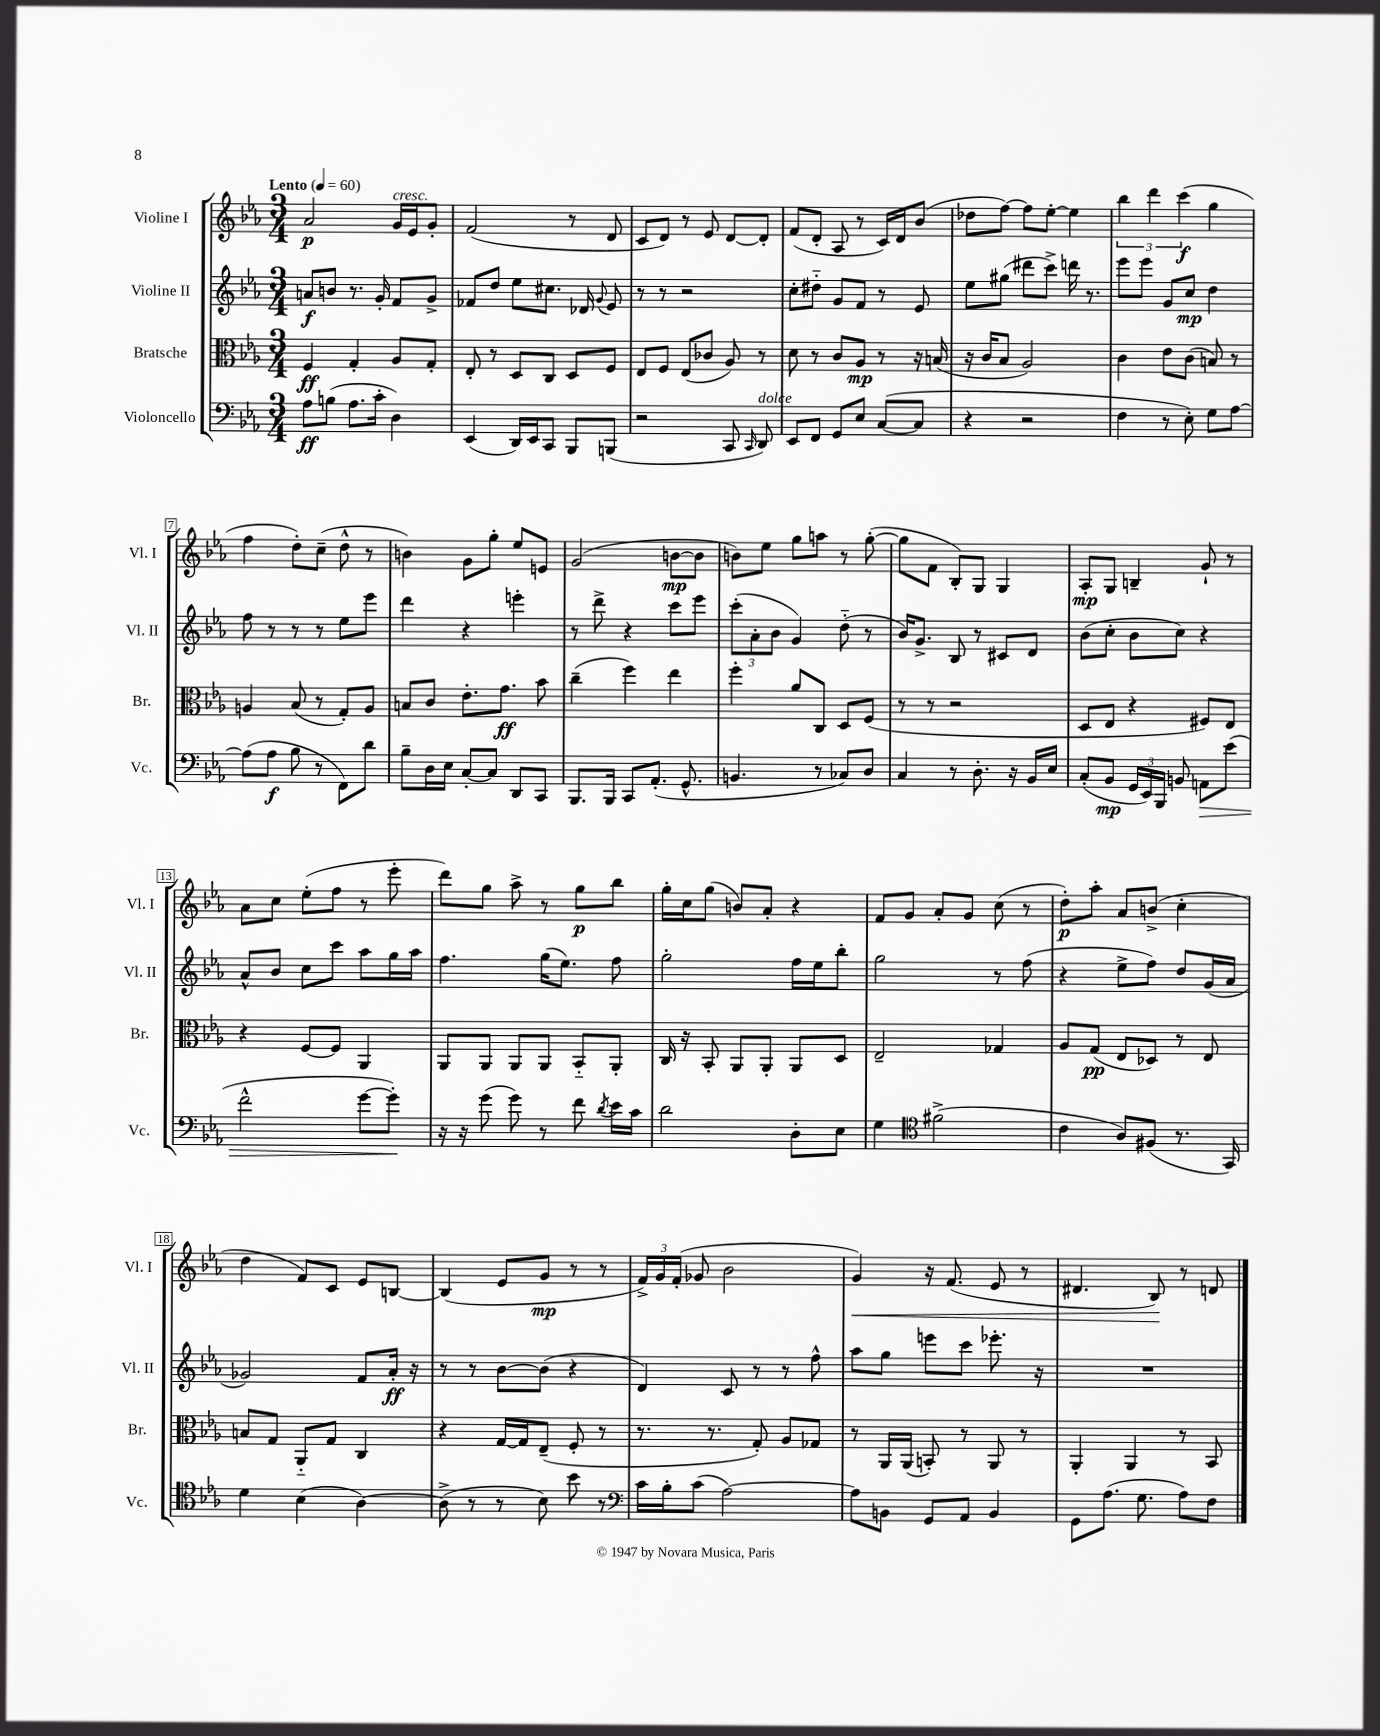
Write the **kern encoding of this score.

**kern	**dynam	**kern	**dynam	**kern	**dynam	**kern	**dynam
*part4	*part4	*part3	*part3	*part2	*part2	*part1	*part1
*staff4	*staff4	*staff3	*staff3	*staff2	*staff2	*staff1	*staff1
*I"Violoncello	*	*I"Bratsche	*	*I"Violine II	*	*I"Violine I	*
*I'Vc.	*	*I'Br.	*	*I'Vl. II	*	*I'Vl. I	*
*clefF4	*	*clefC3	*	*clefG2	*	*clefG2	*
*k[b-e-a-]	*	*k[b-e-a-]	*	*k[b-e-a-]	*	*k[b-e-a-]	*
*M3/4	*	*M3/4	*	*M3/4	*	*M3/4	*
*MM60	*	*MM60	*	*MM60	*	*MM60	*
=1	=1	=1	=1	=1	=1	=1	=1
!	!	!	!	!	!	!LO:TX:a:B:t=Lento	!
8A-\L	ff	4F/	ff	8an/L	f	2a-/	p
(8Bn\J	.	.	.	8bn/J	.	.	.
8.A-\L	.	4G'/	.	8.r	.	.	.
16c'\Jk	.	.	.	16g'/	.	.	.
!	!	!	!	!	!	!LO:TX:a:i:t=cresc.	!
4D\)	.	8A-/L	.	8f/L	.	16g/LL	.
.	.	.	.	.	.	16e-/J	.
.	.	8G'/J	.	8g^/J	.	8g'/J	.
=2	=2	=2	=2	=2	=2	=2	=2
(4EE-/	.	8E-'/	.	8f-X/L	.	(2f/	.
.	.	8r	.	8dd/J	.	.	.
16DD/LL)	.	8D/L	.	8ee-\L	.	.	.
16EE-/J	.	.	.	.	.	.	.
8CC/J	.	8C/J	.	8.cc#X\J	.	.	.
8BBB-/L	.	8D/L	.	.	.	8r	.
.	.	.	.	16d-X/	.	.	.
.	.	.	.	8qqg/	.	.	.
(8BBBn/J	.	8F/J	.	8e-/	.	8d/	.
=3	=3	=3	=3	=3	=3	=3	=3
2r	.	8E-/L	.	8r	.	8c/L	.
.	.	8F/J	.	8r	.	8d/J)	.
.	.	(8E-/L	.	2r	.	8r	.
.	.	8c-X/J	.	.	.	8e-/	.
8CC/	.	8A-/)	.	.	.	[8d/L	.
16qqCC/	.	.	.	.	.	.	.
!LO:TX:a:i:t=dolce	!	!	!	!	!	!	!
8DD/)	.	8r	.	.	.	8d'/J]	.
=4	=4	=4	=4	=4	=4	=4	=4
8EE-/L	.	8d\	.	8cc'\L	.	(8f/L	.
8FF/J	.	8r	.	8dd#X\J	.	8d'/J	.
8GG/L	.	8c/L	.	8g/L	.	8A-/	.
8E-/J	.	8A-/J	mp	8f/J	.	8r	.
([8C/L	.	8r	.	8r	.	16c/LL)	.
.	.	.	.	.	.	16d/J	.
8C/J]	.	16r	.	8e-/	.	(8b-/J	.
.	.	(16Bn/	.	.	.	.	.
=5	=5	=5	=5	=5	=5	=5	=5
4r	.	16r	.	8ee-\L	.	8dd-X\L	.
.	.	16c/KL	.	.	.	.	.
.	.	8B-/J	.	(8gg#X\J	.	[8ff\J)	.
2r	.	2A-/)	.	8ddd#X\L	.	8ff\L]	.
.	.	.	.	8ccc^\J)	.	[8ee-'\J	.
.	.	.	.	16dddn\	.	4ee-\]	.
.	.	.	.	8.r	.	.	.
=6	=6	=6	=6	=6	=6	=6	=6
4F\	.	4c\	.	8eee-\L	.	6bb-\	.
.	.	.	.	8eee-\J	.	.	.
.	.	.	.	.	.	6ddd\	.
8r	.	8e-\L	.	8g/L	.	.	.
.	.	.	.	.	.	(6ccc\	f
8E-'\)	.	(8c\J	.	8cc/J	mp	.	.
8G\L	.	8Bn/)	.	4dd\	.	4gg\	.
[8A-\J	.	8r	.	.	.	.	.
!!LO:LB:g=z
=7	=7	=7	=7	=7	=7	=7	=7
(8A-\L]	.	4An/	.	8ff\	.	4ff\	.
8A-\J	f	.	.	8r	.	.	.
8B-\	.	(8B-/	.	8r	.	8dd'\L)	.
8r	.	8r	.	8r	.	(8cc~\J	.
8FF\L)	.	8G'/L)	.	8ee-\L	.	8dd^^\	.
8d\J	.	8A/J	.	8eee-\J	.	8r	.
=8	=8	=8	=8	=8	=8	=8	=8
8B-~\L	.	8Bn/L	.	4ddd\	.	4bn\)	.
16D\L	.	8c/J	.	.	.	.	.
16E-\JJ	.	.	.	.	.	.	.
[8C'/L	.	8.e-'\L	.	4r	.	8g\L	.
8C/J]	.	.	.	.	.	8gg'\J	.
.	.	8.g\J	ff	.	.	.	.
8DD/L	.	.	.	4eeen'\	.	8ee-/L	.
8CC/J	.	8b-\	.	.	.	8en/J	.
=9	=9	=9	=9	=9	=9	=9	=9
8.BBB-/L	.	(4cc~\	.	8r	.	(2g/	.
.	.	.	.	8ddd^\	.	.	.
16BBB-/Jk	.	.	.	.	.	.	.
8CC/L	.	4ff\)	.	4r	.	.	.
(8.AA-'/J	.	.	.	.	.	.	.
.	.	4ee-\	.	8ccc\L	.	[8bn\L	mp
8.GG^^/	.	.	.	.	.	.	.
.	.	.	.	8eee-\J	.	8b\J]	.
=10	=10	=10	=10	=10	=10	=10	=10
4.BBn/	.	4ff'\	.	(12ccc'\L	.	8bn\L)	.
.	.	.	.	12a-'\	.	.	.
.	.	.	.	.	.	8ee-\J	.
.	.	.	.	12b-\J	.	.	.
.	.	8a-/L	.	4g/)	.	8gg\L	.
8r	.	8C/J	.	.	.	8aan\J	.
8C-X/L)	.	8D/L	.	(8dd\	.	8r	.
8D/J	.	(8F/J	.	8r	.	([8gg'\	.
=11	=11	=11	=11	=11	=11	=11	=11
4C/	.	8r	.	16b-/KL)	.	8gg\L]	.
.	.	.	.	8.g^/J	.	.	.
.	.	8r	.	.	.	8f\J	.
8r	.	2r	.	8B-/	.	8B-'/L)	.
8.D'\	.	.	.	8r	.	8G/J	.
.	.	.	.	8c#X/L	.	4G/	.
16r	.	.	.	.	.	.	.
16BB-/LL	.	.	.	8d/J	.	.	.
16E-/JJ	.	.	.	.	.	.	.
=12	=12	=12	=12	=12	=12	=12	=12
(8C'/L	.	8D/L	.	(8b-\L	.	8A-'/L	mp
8BB-/J	mp	8E-/J	.	8cc'\J	.	8G/J	.
24GG/LL	.	4r	.	8b-\L	.	4Bn~/	.
24EE-/)	.	.	.	.	.	.	.
24BBB-/JJ	.	.	.	.	.	.	.
8BBn/	.	.	.	8cc\J)	.	.	.
!	!LO:HP:b	!	!	!	!	!	!
8AAn\L	>	8F#X/L)	.	4r	.	8g`/	.
(8e-\J	.	8E-/J	.	.	.	8r	.
!!LO:LB:g=z
=13	=13	=13	=13	=13	=13	=13	=13
2f^^\	.	4r	.	8a-^^/L	.	8a-\L	.
.	.	.	.	8b-/J	.	8cc\J	.
.	.	[8F/L	.	8cc\L	.	(8ee-'\L	.
.	.	8F/J]	.	8ccc\J	.	8ff\J	.
[8g\L	.	4AA-/	.	8aa-\L	.	8r	.
8g'\J])	.	.	.	16gg\L	.	8eee-'\	.
.	.	.	.	16aa-\JJ	.	.	.
.	]	.	.	.	.	.	.
=14	=14	=14	=14	=14	=14	=14	=14
16r	.	8AA-/L	.	4.ff\	.	8ddd\L)	.
16r	.	.	.	.	.	.	.
(8g\	.	8AA-/J	.	.	.	8gg\J	.
8g\)	.	8AA-/L	.	.	.	8aa-^\	.
8r	.	8AA-/J	.	(16gg\KL	.	8r	.
.	.	.	.	8.ee-\J)	.	.	.
8f\	.	8BB-/L	.	.	.	8gg\L	p
8qd/	.	.	.	.	.	.	.
16e-\LL	.	8AA-'/J	.	8ff\	.	8bb-\J	.
16c\JJ	.	.	.	.	.	.	.
=15	=15	=15	=15	=15	=15	=15	=15
2d\	.	16C/	.	2gg'\	.	16gg'\LL	.
.	.	16r	.	.	.	16cc\J	.
.	.	8BB-'/	.	.	.	(8gg\J	.
.	.	8AA-/L	.	.	.	8bn/L)	.
.	.	8AA-'/J	.	.	.	8a-'/J	.
8D'\L	.	8AA-/L	.	16ff\LL	.	4r	.
.	.	.	.	16ee-\J	.	.	.
8E-\J	.	8D/J	.	8bb-'\J	.	.	.
=16	=16	=16	=16	=16	=16	=16	=16
4G\	.	2E-~/	.	2gg\	.	8f/L	.
.	.	.	.	.	.	8g/J	.
*clefC4	*	*	*	*	*	*	*
(2f#X^\	.	.	.	.	.	8a-'/L	.
.	.	.	.	.	.	8g/J	.
.	.	4G-X/	.	8r	.	(8cc\	.
.	.	.	.	(8ff\	.	8r	.
=17	=17	=17	=17	=17	=17	=17	=17
4c\	.	8A-/L	.	4r	.	8dd'\L)	p
.	.	(8G/J	pp	.	.	8aa-'\J	.
8A-/L)	.	8E-/L	.	8ee-^\L	.	8a-/L	.
(8F#X/J	.	8D-X/J)	.	8ff\J)	.	(8bn^/J	.
8.r	.	8r	.	8dd/L	.	4cc'\	.
.	.	8E-/	.	(16g/L	.	.	.
16GG/)	.	.	.	16a-/JJ	.	.	.
!!LO:LB:g=z
=18	=18	=18	=18	=18	=18	=18	=18
4d\	.	8Bn/L	.	2g-X/)	.	4dd\	.
.	.	8G/J	.	.	.	.	.
(4B-\	.	8AA-/L	.	.	.	8f/L)	.
.	.	8G/J	.	.	.	8c/J	.
[4A-\)	.	4C/	.	8f/L	.	8e-/L	.
.	.	.	.	16a-'/Jk	ff	[8Bn/J	.
.	.	.	.	16r	.	.	.
=19	=19	=19	=19	=19	=19	=19	=19
(8A-^\]	.	4r	.	8r	.	(4B/]	.
8r	.	.	.	8r	.	.	.
8r	.	[16G/LL	.	[8b-\L	.	8e-/L	.
.	.	16G/J]	.	.	.	.	.
8B-\)	.	(8E-~/J	.	(8b-\J]	.	8g/J	mp
8b-\	.	8F'/	.	4r	.	8r	.
8r	.	8r	.	.	.	8r	.
=20	=20	=20	=20	=20	=20	=20	=20
*clefF4	*	*	*	*	*	*	*
16c\LL	.	8.r	.	4d/)	.	24f^/LL)	.
.	.	.	.	.	.	24g/	.
16B-'\J	.	.	.	.	.	.	.
.	.	.	.	.	.	(24f'/JJ	.
(8c\J	.	.	.	.	.	8g-X/	.
.	.	8.r	.	.	.	.	.
[2A-\)	.	.	.	8c/	.	2b-\	.
.	.	8G'/)	.	8r	.	.	.
.	.	8A-/L	.	8r	.	.	.
.	.	8G-X/J	.	8ff^^\	.	.	.
=21	=21	=21	=21	=21	=21	=21	=21
!	!	!	!	!	!	!	!LO:HP:b
8A-\L]	.	8r	.	8aa-\L	.	4g/)	<
8BBn\J	.	16AA-/LL	.	8gg\J	.	.	.
.	.	(16AA-/JJ	.	.	.	.	.
8GG/L	.	8BBn'/)	.	8eeen\L	.	16r	.
.	.	.	.	.	.	(8.f/	.
8AA-/J	.	8r	.	8ccc\J	.	.	.
4BB/	.	8AA-/	.	8.eee-X'\	.	8e-/	.
.	.	8r	.	.	.	8r	.
.	.	.	.	16r	.	.	.
=22	=22	=22	=22	=22	=22	=22	=22
8GG\L	.	4AA-'/	.	2.r	.	4.d#X/	.
(8.A-\J	.	.	.	.	.	.	.
.	.	4AA-/	.	.	.	.	.
8.G\	.	.	.	.	.	.	.
.	.	.	.	.	.	8B-/)	.
8A-\L)	.	8r	.	.	.	8r	[
8F\J	.	8BB-/	.	.	.	8dn/	.
==	==	==	==	==	==	==	==
*-	*-	*-	*-	*-	*-	*-	*-
